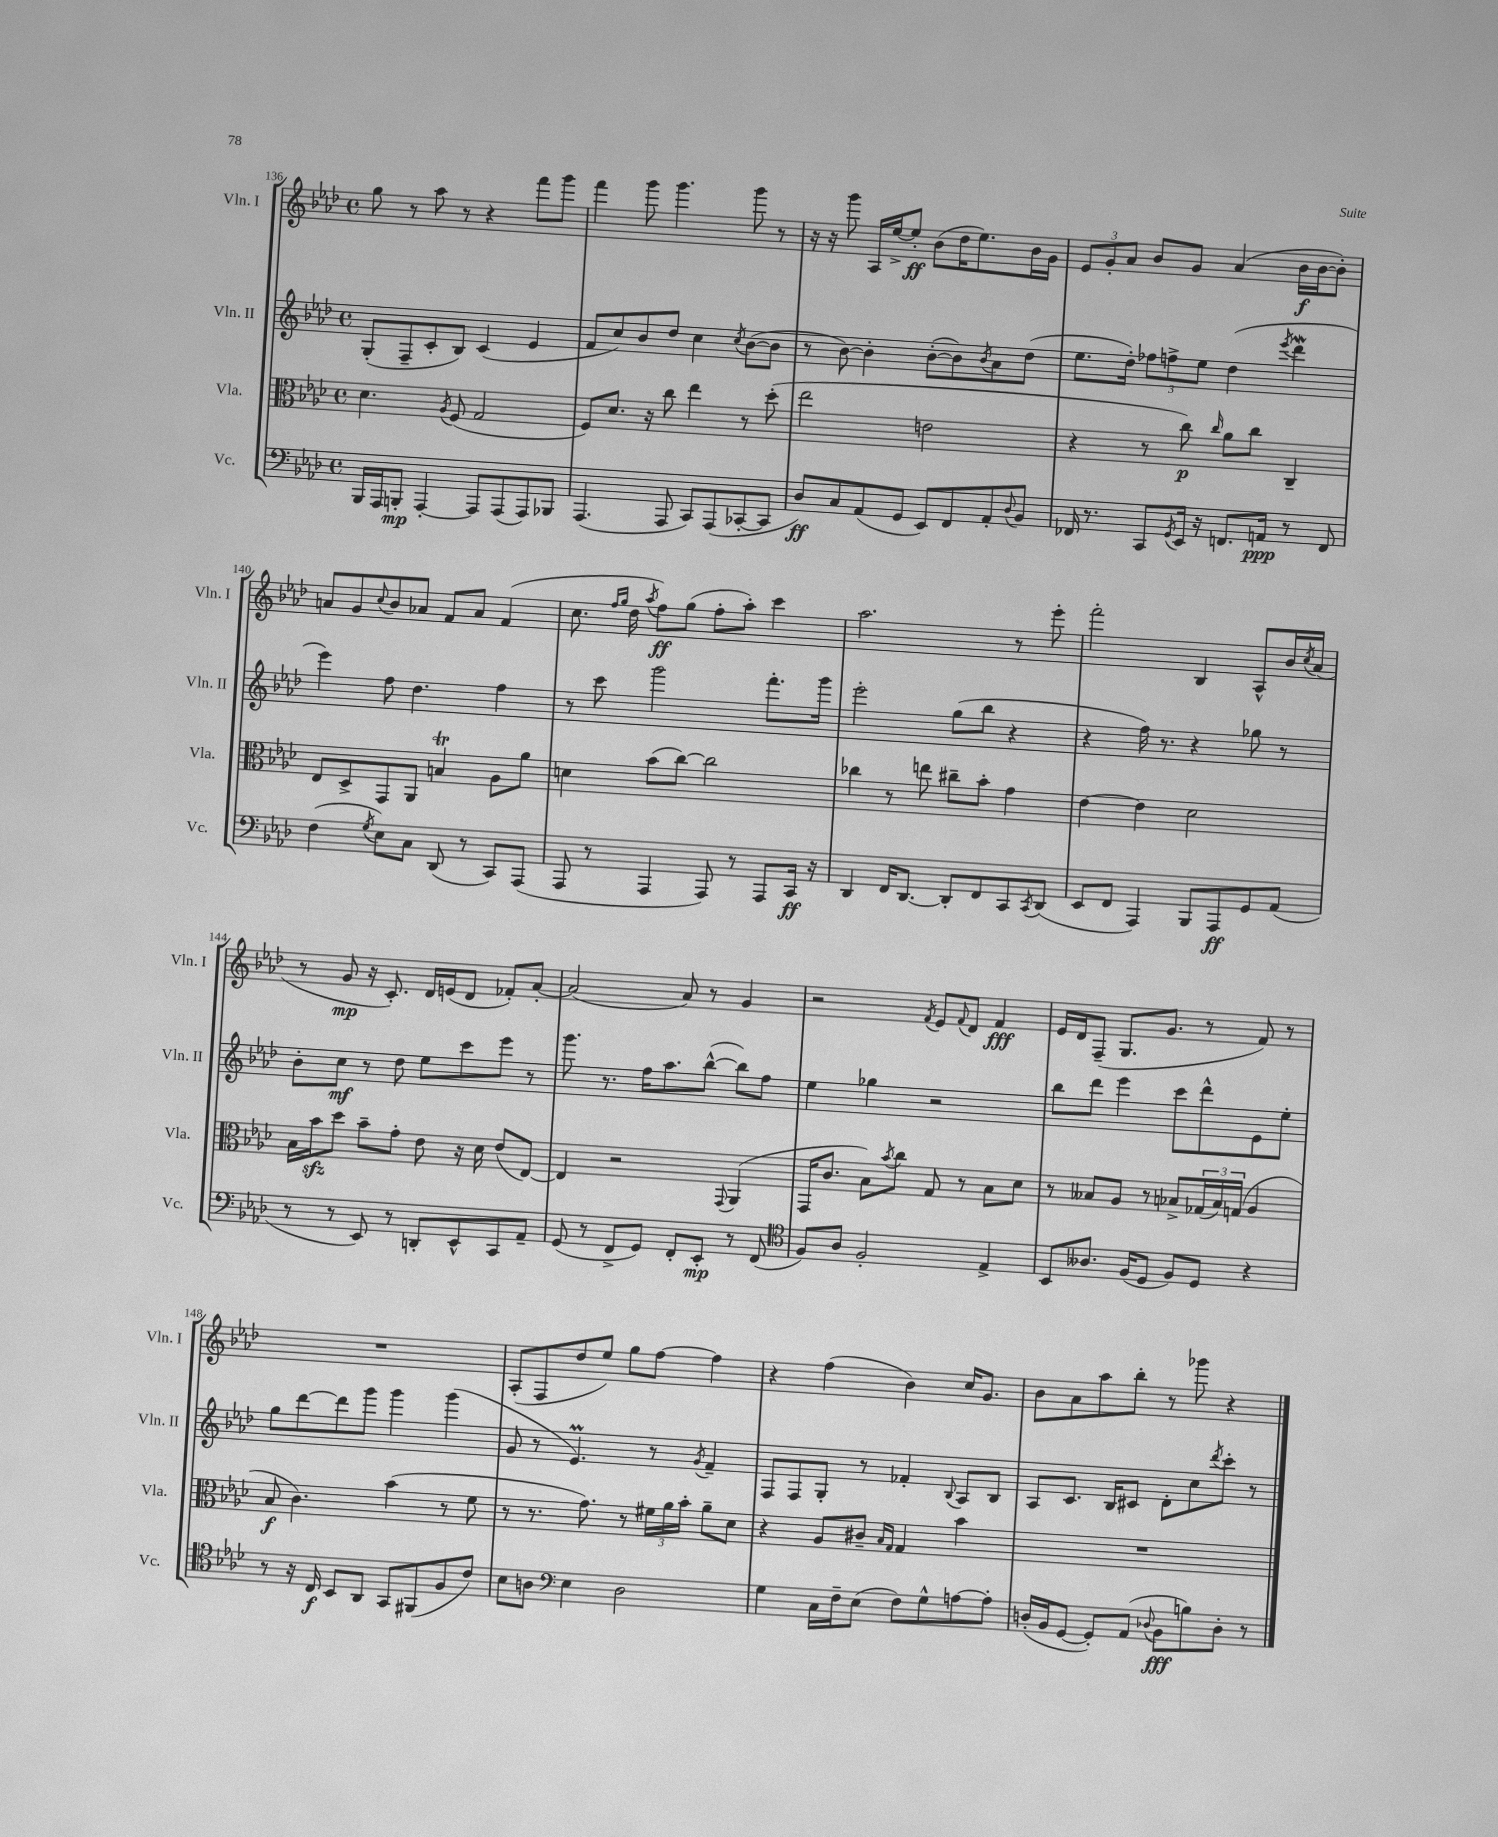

**kern	**kern	**kern	**kern
*staff4	*staff3	*staff2	*staff1
*clefF4	*clefC3	*clefG2	*clefG2
*k[b-e-a-d-]	*k[b-e-a-d-]	*k[b-e-a-d-]	*k[b-e-a-d-]
*M4/4	*M4/4	*M4/4	*M4/4
*met(c)	*met(c)	*met(c)	*met(c)
16BBB-/LL	4.d-\	(8G'/L	8gg\
16AAA-/J	.	.	.
8BBB'/J	.	8F~/	8r
[4AAA-'/	.	8c'/	8aa-\
.	8qA-/	.	.
.	(8F/	8B-/J)	8r
8AAA-/]L	2G/	(4c/	4r
(8AAA-/	.	.	.
8AAA-/)	.	4e-/	8fff\L
8BBB-/J	.	.	8ggg\J
=	=	=	=
(4.AAA-/	8F/L)	8f/L	4fff\
.	8.d-/J	8cc/)	.
.	.	8b-/	8ggg\
.	16r	.	.
8AAA-/	8cc\	8dd-/J	4.ggg\
8CC/L)	4ee-\	4cc\	.
(8AAA-/	.	.	.
.	.	8qcc/	.
[8CC-'/	8r	([8b-\L	8ggg\
8CC-/]J	(8dd-'\	8b-\]J	8r
=	=	=	=
8D-/L)	2ee-\	8r	16r
.	.	.	16r
8C/	.	[8b-\)	8ggg\
(8AA-/	.	4b-'\]	16A-/LL
.	.	.	[16ee-^/J
8GG/J	.	.	8ee-'/]J
8EE-/L)	2e\	([8b-'\L	(8b-\L
8FF/	.	8b-\])	16dd-\K
.	.	.	8.ee-\)
.	.	8qb-/	.
8AA-'/	.	8a-\	.
8qqD-/	.	.	.
8BB-/J	.	(8dd-\J	16b-\L
.	.	.	16g\JJ
=	=	=	=
16FF-/	4r	8.ee-\L	12e-/L
8.r	.	.	.
.	.	.	12g'/
.	.	.	12a-/J
.	.	16dd-'\Jk)	.
8CC/L	8r	12ff-\L	8b-/L
.	.	12ff^\	.
8qGG/	.	.	.
16EE-/Jk	8cc\)	.	8g/J
.	.	12ee-\J	.
16r	.	.	.
.	16qqcc/	.	.
8.FF/L	8a-\L	(4dd-\	(4a-/
.	8cc\J	.	.
16AA/Jk	.	.	.
.	.	8qeee-/	.
8r	4C~/	4ddd-\	16b-\LL
.	.	.	[16b-\J
8FF/	.	.	8b-'\]J)
=	=	=	=
(4F\	8E-/L	4eee-\)	8a/L
.	8D-^/	.	8g/
8qG/	.	.	8qqcc/
8E-\L)	8GG/	8ff\	8b-/
8C\J	8AA-/J	4.dd-\	8a-/J
(8DD-/	4B/	.	8f/L
8r	.	.	8a-/J
8CC/L)	8A-\L	4ff\	(4f/
(8AAA-/J	8a-\J	.	.
=	=	=	=
8AAA-/	4d\	8r	8.cc\
8r	.	8ccc\	.
.	.	.	16qqff/LL
.	.	.	16qqgg/JJ
.	.	.	16dd-\
.	.	.	8qaa-/
4AAA-/	(8b-\L	2ggg\	8ff\L)
.	[8cc\J)	.	(8gg\J
8AAA-/)	2cc\]	.	8ff'\L
8r	.	.	8aa-'\J)
8AAA-/L	.	8.fff'\L	4ccc\
16CC/Jk	.	.	.
16r	.	16ggg\Jk	.
=	=	=	=
4DD-/	4cc-\	2eee-'\	2.aa-\
16FF/LK	8r	.	.
[8.DD-/J	.	.	.
.	8ee\	.	.
8DD-'/]L	8cc#~\L	(8gg\L	.
8FF/	8b-'\J	8bb-\J	.
8CC/	4g\	4r	8r
8qCC/	.	.	.
(8DD-/J	.	.	8eee-'\
=	=	=	=
8EE-/L	[4e-\	4r	2fff'\
8FF/J	.	.	.
4AAA-/)	4e-\]	16ff\)	.
.	.	8.r	.
8BBB-/L	2d-\	4r	4B-/
8AAA-/	.	.	.
8GG/	.	8gg-\	8A-^^/L
(8AA-/J	.	8r	16b-/L
.	.	.	8qcc/
.	.	.	(16a-/JJ
=	=	=	=
8r	16B-\LL	8b-'\L	8r
.	16b-\J	.	.
8r	8dd-\J	8cc\J	8g/
8EE-/)	8b-~\L	8r	16r
.	.	.	8.c'/)
8r	8g'\J	8dd-\	.
8DD'/L	8e-\	8ee-\L	16d-/LL
.	.	.	(16e/J
8EE-^^/	16r	8ccc\	8d-/J
.	16d-\	.	.
8CC/	(8e-/L	8eee-\J	8f-'/L)
8AA-~/J	[8E-/J)	8r	[8a-'/J
=	=	=	=
(8GG/	4E-/]	8.ggg\	(2a-/]
8r	.	.	.
.	.	8.r	.
8FF^/L	2r	.	.
8GG/J)	.	16ff\LK	.
.	.	8.aa-\	.
8FF'/L	.	.	8a-/)
8EE-'/J	.	([8bb-^^\J	8r
.	8qqGG/	.	.
8r	(4AA-/	8bb-\]L)	4g/
(8FF/	.	8ff\J	.
=	=	=	=
*clefC4	*	*	*
8F/L)	16GG/LK	4ee-\	2r
.	8.c/J	.	.
8A-/J	.	.	.
2F'/	8B-\L)	4gg-\	.
.	8qb-/	.	.
.	8cc\J	.	.
.	.	.	8qf/
.	8G/	2r	8e-/L
.	.	.	8qqf/
.	8r	.	8d-/J
4E-^/	8B-\L	.	4f/
.	8d-\J	.	.
=	=	=	=
8BB-/L	8r	8bb-\L	16e-/LL
.	.	.	16d-/J
8.A--/J	8B--/L	8ddd-\J	(8F~/J
.	8A-/J	4eee-\	8.G/L
(16F/LK	.	.	.
8D-/J	8r	.	.
.	.	.	8.g/J
8F/L)	8B-^/L	8ccc\L	.
8D-/J	(24G-/L	8ddd-^^\	8r
.	24B-/)	.	.
.	(24G/JJ	.	.
4r	4A-/	8e-\	8f/)
.	.	8ee-'\J	8r
=	=	=	=
8r	8B-/	8gg\L	1r
16r	4.c\)	[8ddd-\	.
16C/	.	.	.
8BB-/L	.	8ddd-\]	.
8AA-/J	.	8ggg\J	.
8GG/L	(4b-\	4ggg\	.
(8FF#/	.	.	.
8F/	8r	(4ggg\	.
8c/J)	8f\	.	.
=	=	=	=
8B-\L	8r	8g/	(8A-'/L
8A\J	8.r	8r	8F/
*clefF4	*	*	*
4E-\	.	4.e-/)	8dd-/
.	8.g\)	.	.
.	.	.	8ee-/J)
2D-\	8r	.	8gg\L
.	24f#\LL	8r	[8ff\J
.	24a-\	.	.
.	24b-'\JJ	.	.
.	.	8qg/	.
.	8a-~\L	4f~/	4ff\]
.	8d-\J	.	.
=	=	=	=
4G\	4r	8F/L	4r
.	.	8F/	.
16C\LL	8A-/L	8G'/J	(4ff\
16F~\J	.	.	.
(8E-\J	8c#~/J	8r	.
.	16qqB-/LL	.	.
.	16qqG/JJ	.	.
8F\L)	4G/	4f-'/	4b-\)
8G^^\	.	.	.
.	.	8qqB-/	.
[8A\	4b-\	8A-/L	16cc/LK
.	.	.	8.g/J
8A'\]J	.	8B-/J	.
=	=	=	=
(16D'/LL	1r	8A-/L	8b-\L
16BB-/J	.	.	.
[8GG/J	.	8.c/J	8a-\
8GG'/]L)	.	.	8aa-\
.	.	16B-/LK	.
(8AA-/J	.	8c#/J	8bb-'\J
8qqD-/	.	.	.
8BB-\L	.	8d-'\L	8r
8B\)	.	8cc\	8ggg-\
.	.	8qddd-/	.
8D-'\J	.	8ccc'\J	4r
8r	.	8r	.
==	==	==	==
*-	*-	*-	*-
